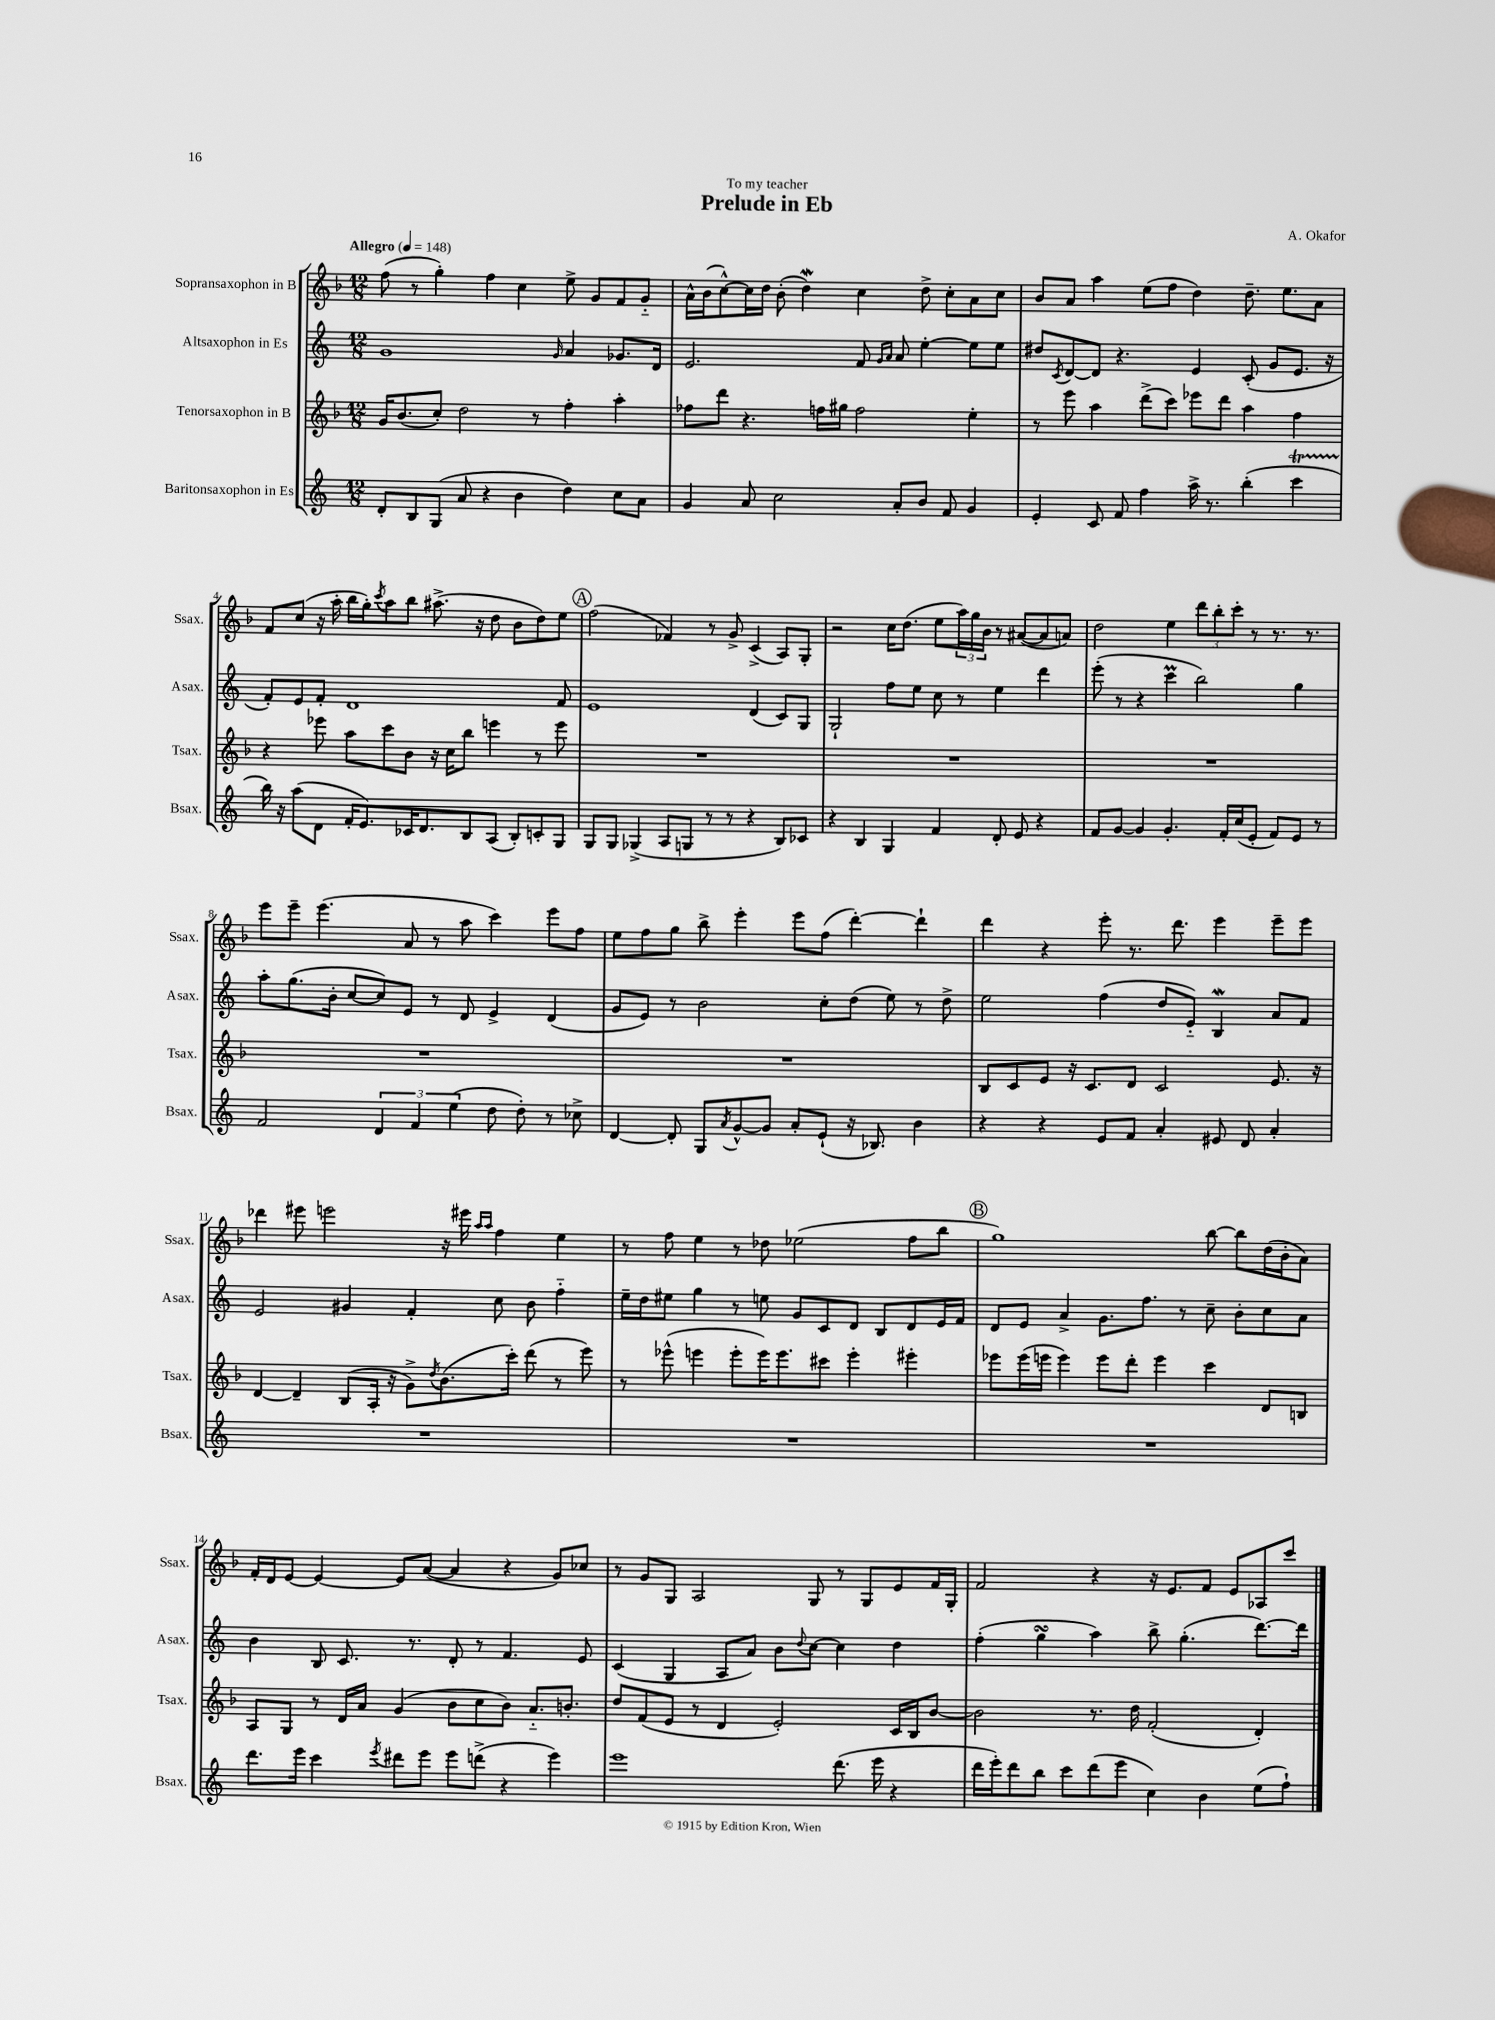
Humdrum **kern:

**kern	**kern	**kern	**kern
*staff4	*staff3	*staff2	*staff1
*clefG2	*clefG2	*clefG2	*clefG2
*k[]	*k[b-]	*k[]	*k[b-]
*M12/8	*M12/8	*M12/8	*M12/8
*MM148	*MM148	*MM148	*MM148
8d'	16g	1g	(8ff
.	(8.b-	.	.
8B	.	.	8r
(8G	8cc')	.	4gg')
8a	2dd	.	.
4r	.	.	4ff
4b	.	.	4cc
.	8r	.	.
.	.	16qqg	.
4dd)	4ff'	4a	8ee^
.	.	.	8g
8cc	4aa'	8.g-	8f
8a	.	.	8g'~
.	.	16d	.
=	=	=	=
4g	8ff-	2.e	16a^^
.	.	.	(16b-
.	8ddd	.	[8cc^^)
8a	4.r	.	16cc]
.	.	.	16dd
2cc	.	.	(8b-'
.	.	.	4dd)
.	16ff	.	.
.	16gg#	.	.
.	2ff	8f	4cc
.	.	16qqg	.
.	.	16qqa	.
8a'	.	8a	.
8b	.	[4ee'	8dd^
8f	.	.	8cc'
4g	4ee'	8ee]	8a
.	.	8ee	8cc
=	=	=	=
4e'	8r	8dd#	8b-
.	.	8qc	.
.	8eee	[8d	8a
8c	4aa	8d]	4aa
8f	.	4.r	.
4ff	(8ddd^	.	(8ee
.	8ccc)	.	8ff
16aa^	8eee-	4e	4dd)
8.r	.	.	.
.	8ddd	.	.
(4bb'	4aa	(8c'	8.dd~
.	.	8g	.
.	.	.	8.ee
4ccc	4ff	8.e	.
.	.	.	8a
.	.	16r	.
=	=	=	=
16bb)	4r	8f')	8f
16r	.	.	.
(8aa	.	8e	(8cc
8d	8eee-	8f'	16r
.	.	.	16aa'
16f'	8aa	1d	16bb-
8.e)	.	.	16gg')
.	.	.	8qccc
.	8ccc	.	8aa
16c-	8b-	.	8bb-
8.d	.	.	.
.	16r	.	(8.aa#^
.	16cc	.	.
8B	8bb-	.	.
.	.	.	16r
(8A	4eee	.	8dd
8B')	.	.	8b-
8c'	8r	.	8dd)
8G	8eee	8f	8ee
=	=	=	=
8G	1.r	1e	(2ff
8G	.	.	.
(4G-^	.	.	.
8A	.	.	4f-)
8G	.	.	.
8r	.	.	8r
8r	.	.	8g^
4r	.	(4d	(4c^
8B)	.	8c)	8A)
8c-	.	8G	8G'
=	=	=	=
4r	1.r	2G`	2r
4B	.	.	.
4G	.	8ff	16cc
.	.	.	(8.dd
.	.	8ee	.
4f	.	8cc	8ee
.	.	8r	24aa)
.	.	.	24gg
.	.	.	24b-
8d'	.	4ee	8r
8e	.	.	([8a#
4r	.	4ddd	8a#]
.	.	.	8a)
=	=	=	=
8f	1.r	(8eee'	2dd
[8g	.	8r	.
4g]	.	4r	.
4.g'	.	4ccc	4ee
.	.	2bb)	12ddd
.	.	.	12bb-'
16f'	.	.	.
.	.	.	12ccc'
(16cc	.	.	.
8e'	.	.	8r
8f)	.	.	8.r
8e	.	4gg	.
.	.	.	8.r
8r	.	.	.
=	=	=	=
2f	1.r	8aa'	8eee
.	.	(8.gg	8eee~
.	.	.	(4.eee
.	.	16b'	.
.	.	[8cc	.
6d	.	8cc])	.
.	.	8e	8a
6f	.	.	.
.	.	8r	8r
(6ee	.	.	.
.	.	8d	8aa
8dd	.	4e^	4ccc)
8dd')	.	.	.
8r	.	(4d	8eee
8cc-^	.	.	8ff
=	=	=	=
[4d	1.r	8g	8ee
.	.	8e)	8ff
8d']	.	8r	8gg
8G	.	2b	8bb-^
8qa	.	.	.
[8g^^	.	.	4eee'
8g]	.	.	.
8a'	.	.	8eee
(8e`	.	8cc'	(8ff
16r	.	(8dd	[4ddd')
8.B-)	.	.	.
.	.	8ee)	.
4b	.	8r	4ddd`]
.	.	8dd^	.
=	=	=	=
4r	8B-	2ee	4ddd
.	8c	.	.
4r	8e	.	4r
.	16r	.	.
.	8.c	.	.
8e	.	(4ff	8eee'
8f	8d	.	8.r
4a'	2c	8dd	.
.	.	.	8.ddd
.	.	8e'~)	.
8e#	.	4B	4eee
8d	.	.	.
4a'	8.e	8a	8eee~
.	.	8f	8eee
.	16r	.	.
=	=	=	=
1.r	[4d	2e	4ddd-
.	4d~]	.	8eee#
.	.	.	2eee
.	(8B-	4g#	.
.	16A'	.	.
.	16r	.	.
.	8g^)	4f'	.
.	8qdd	.	.
.	(8.b-	.	16r
.	.	.	16eee#
.	.	.	16qqaa
.	.	.	16qqaa
.	.	8cc	4ff
.	16ccc')	.	.
.	(8ddd	8b	.
.	8r	4ff'~	4ee
.	8eee)	.	.
=	=	=	=
1.r	8r	16ee~	8r
.	.	16dd	.
.	(8eee-^^	8ee#	8ff
.	4eee	4gg	4ee
.	8eee'	8r	8r
.	16eee)	8ee	8dd-
.	8.eee	.	.
.	.	8g	(2ee-
.	8ccc#	8c	.
.	4eee'	8d	.
.	.	8B	.
.	4eee#'	8d	8ff
.	.	16e	8bb-
.	.	16f	.
=	=	=	=
1.r	8eee-	8d	1gg)
.	(16eee-	8e	.
.	16eee	.	.
.	4eee)	4a^	.
.	8eee	8.g	.
.	8ddd'	.	.
.	.	8.ff	.
.	4eee	.	.
.	.	8r	.
.	4ccc	8cc~	[8bb-
.	.	8b'	8bb-]
.	8d	8cc	(16dd
.	.	.	16b-'
.	8B	8a	8a)
=	=	=	=
8.ddd	8A	4b	16f'
.	.	.	16d
.	8G	.	[8e
16eee	.	.	.
4ccc	8r	8B	4e_
.	16d	8.c	.
.	16a	.	.
8qeee	.	.	.
8ddd#	(4g	.	8e]
.	.	8.r	.
8eee	.	.	([8a
8eee	8b-	8d'	4a]
(8ddd^	8cc	8r	.
4r	8b-)	4.f	4r
.	8.a'~	.	.
4eee)	.	.	8g)
.	8.b'	.	.
.	.	8e	8cc-
=	=	=	=
1eee	8dd	(4c	8r
.	(8f	.	8g
.	8e	4G	8G
.	8r	.	2A
.	4d	8A	.
.	.	8a)	.
.	2e')	8b	.
.	.	8qqdd	.
.	.	[8cc	8G
(8.ddd	.	4cc]	8r
.	.	.	8G
16eee	.	.	.
4r	16c	4dd	8e
.	16B-	.	.
.	[8b-	.	16f
.	.	.	16G'
=	=	=	=
16ddd	2b-]	(4ff'	2f
16eee')	.	.	.
8ddd	.	.	.
8bb	.	4gg	.
8ccc	.	.	.
(8ddd	8.r	4aa)	4r
8eee	.	.	.
.	16dd	.	.
4cc)	(2f'	8bb^	16r
.	.	.	8.e
.	.	(4.gg'	.
4b	.	.	8f
.	.	.	8e
(8ee	4d')	[8.ddd)	8A-
8ff`)	.	.	8ccc
.	.	16ddd]	.
==	==	==	==
*-	*-	*-	*-
